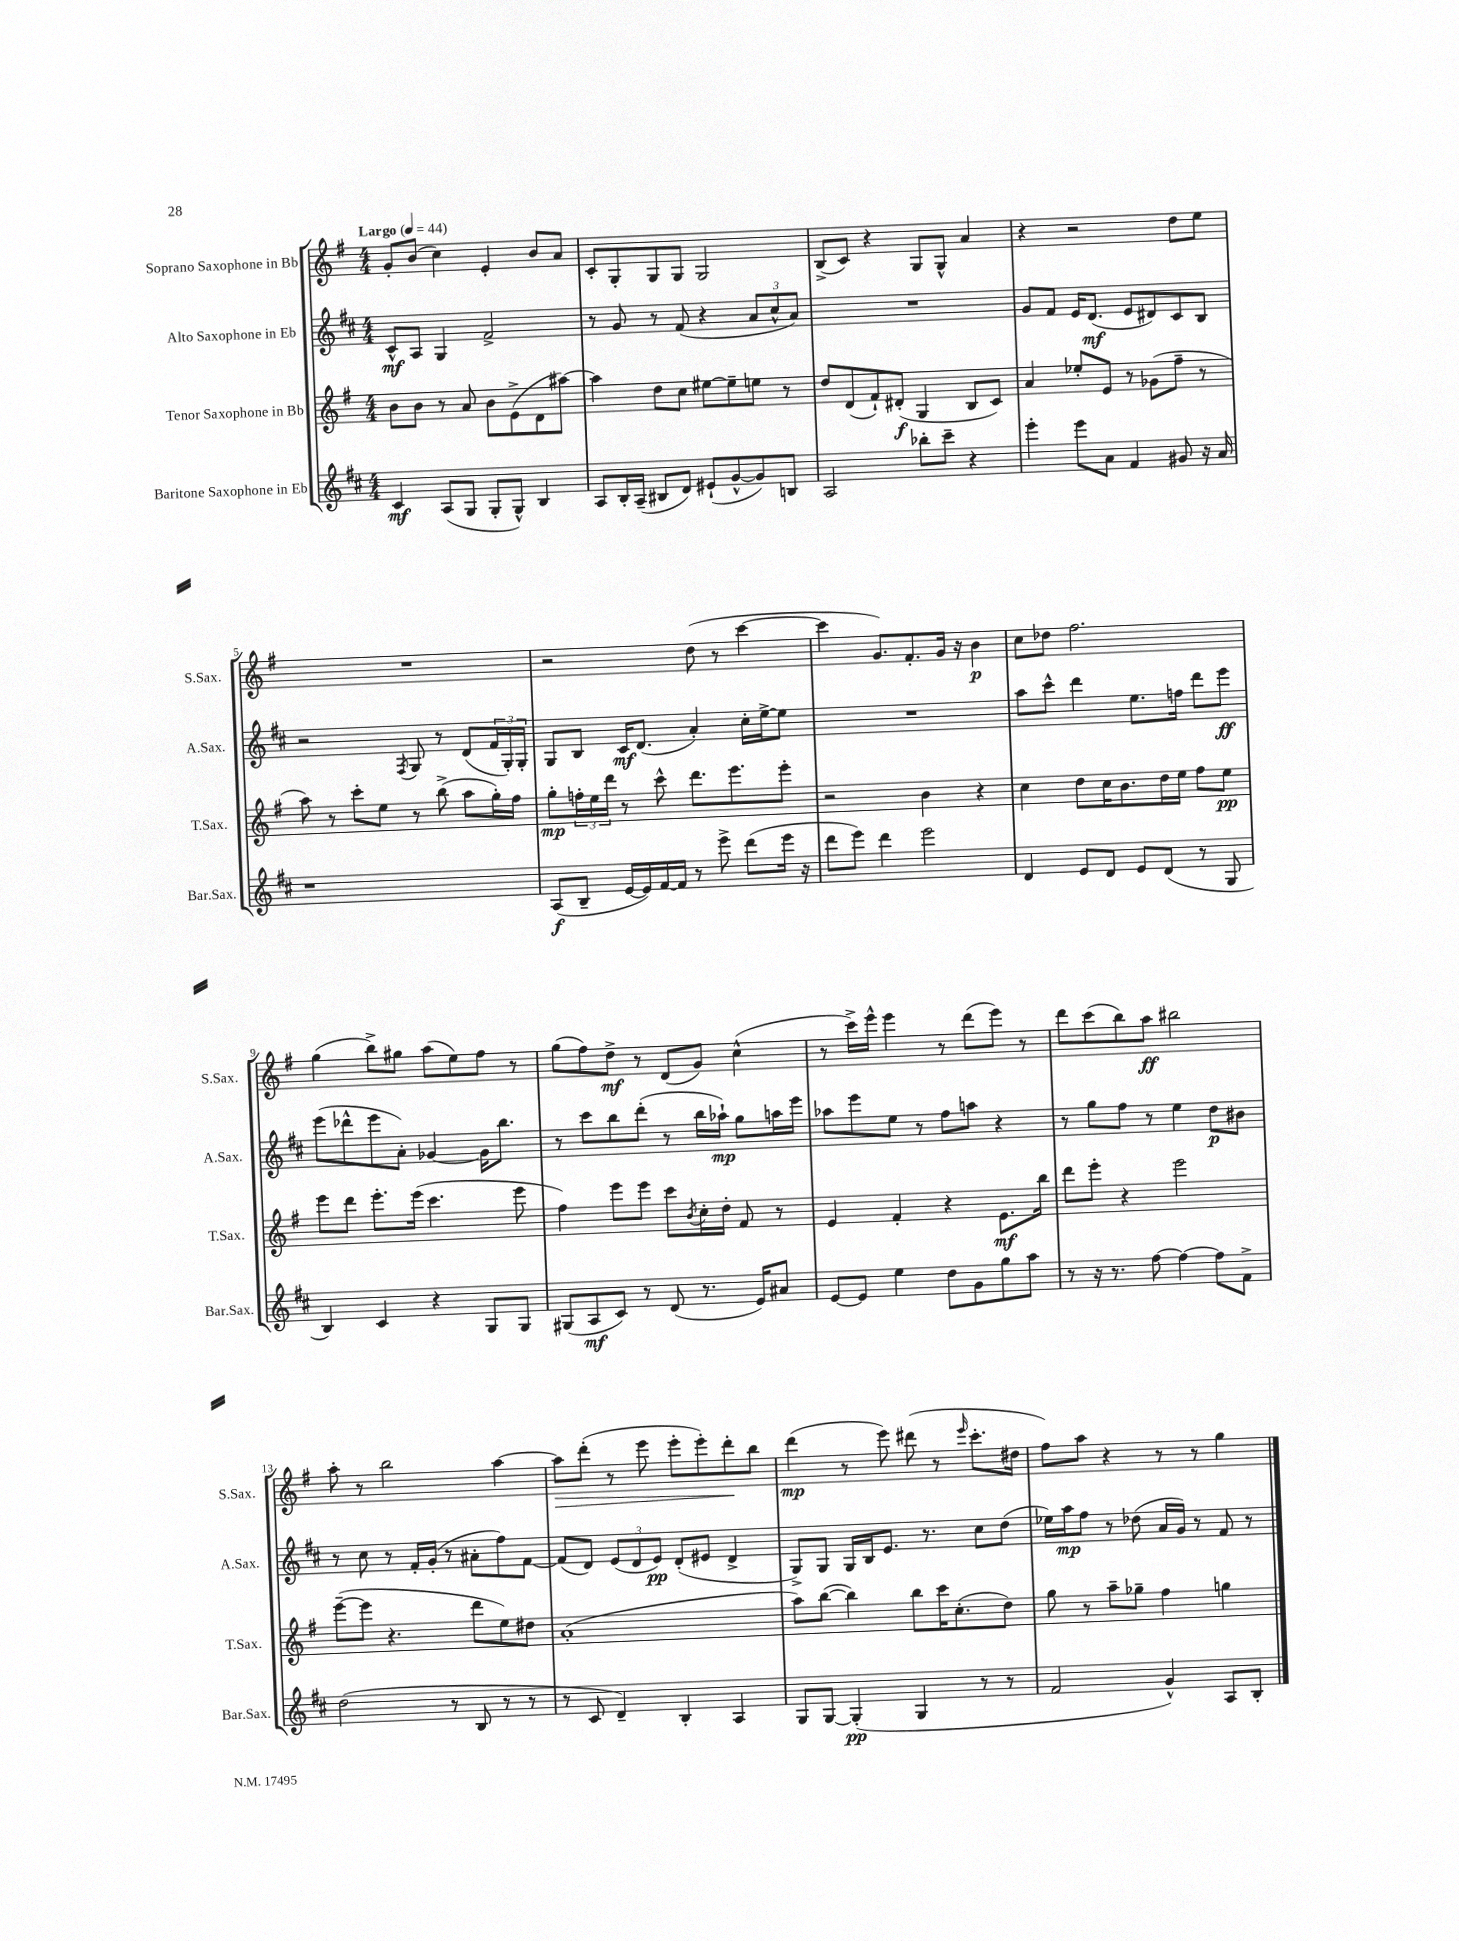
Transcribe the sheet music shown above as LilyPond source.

<<
\new StaffGroup <<
\new Staff = "s0" \with { instrumentName = "Soprano Saxophone in Bb" shortInstrumentName = "S.Sax." } {
    \clef treble \key g \major \numericTimeSignature \time 4/4 \tempo "Largo" 4 = 44
    g'8-. b'8( c''4) e'4-. b'8 a'8 |
    c'8-. g8-. g8 g8 g2 |
    b8->( c'8) r4 g8 g8-^ a'4 |
    r4 r2 d''8 e''8 |
    R1 |
    r2 d''8( r8 c'''4~ |
    c'''4 g'8.) fis'8.-. g'16 r16 b'4\p |
    c''8 des''8 fis''2. |
    g''4( b''8->) gis''8 a''8( e''8) fis''8 r8 |
    g''8( fis''8) d''8->\mf r8 d'8( g'8) c''4-^( |
    r8 c'''16->) e'''16-^ e'''4 r8 d'''8( e'''8) r8 |
    d'''8 c'''8( b''8) a''8\ff bis''2 |
    a''8-. r8 b''2 a''4~ |
    a''8\> d'''8-.( r8 e'''8 e'''8-. e'''8-.) d'''8-.\! b''8 |
    d'''4\mp( r8 e'''8) dis'''8( r8 \grace { e'''16 } c'''8.-. dis''16 |
    fis''8) a''8 r4 r8 r8 g''4 \bar "|." |
}
\new Staff = "s1" \with { instrumentName = "Alto Saxophone in Eb" shortInstrumentName = "A.Sax." } {
    \clef treble \key d \major \numericTimeSignature \time 4/4
    cis'8-^\mf a8 g4 fis'2-> |
    r8 g'8 r8 fis'8( r4 \tuplet 3/2 { a'8 cis''8-^ a'8) } |
    R1 |
    g'8 fis'8 e'16 d'8.\mf( e'8 dis'8) cis'8 b8 |
    r2 \acciaccatura { fis8 } g8 r8 d'8( \tuplet 3/2 { fis'16 g16-.) g16-. } |
    g8 b8 cis'16\mf d'8.( a'4-.) cis''16-. e''16~-> e''8 |
    R1 |
    a''8 cis'''8-^ d'''4 e''8. f''16 d'''8 e'''8\ff |
    e'''8( des'''8-^ e'''8 a'8-.) ges'4~ ges'16 b''8. |
    r8 cis'''8 b''8 d'''8-.( r8 b''16 aes''16-!\mp) g''8 a''16 e'''16 |
    aes''8 e'''8 e''8 r8 fis''8 a''8 r4 |
    r8 g''8 fis''8 r8 e''4 d''8\p bis'8 |
    r8 cis''8 r8 fis'16-. g'16-.( r8 ais'8-. fis''8) fis'8~ |
    fis'8( d'8) \tuplet 3/2 { e'8( d'8 e'8\pp) } d'8-.( eis'8 d'4-> |
    g8->) g8 g16 b16 e'8. r8. cis''8 d''8( |
    ees''16) a''16\mp fis''8 r8 des''8( a'16 g'16) r8 fis'8 r8 \bar "|." |
}
\new Staff = "s2" \with { instrumentName = "Tenor Saxophone in Bb" shortInstrumentName = "T.Sax." } {
    \clef treble \key g \major \numericTimeSignature \time 4/4
    b'8 b'8 r8 a'8 b'8 e'8->( d'8 ais''8~) |
    ais''4 d''8 c''8 eis''8~ eis''8-- e''8 r8 |
    d''8 d'8( fis'8-!) dis'8-.\f( g4 b8 c'8) |
    a'4 ees''8-. e'8 r8 ges'8( fis''8-- r8 |
    a''8) r8 c'''8-. e''8 r8 b''8->( a''8 g''16-.) fis''16 |
    g''8-.\mp \tuplet 3/2 { f''16-. e''16 d'''16 } r8 c'''8-^ d'''8. e'''8. e'''8-. |
    r2 b'4 r4 |
    c''4 d''8 c''16 b'8. d''16 e''16 fis''8 e''8\pp |
    e'''8 d'''8 e'''8.-. e'''16( c'''4. e'''8 |
    fis''4) e'''8 e'''8 c'''8 \acciaccatura { b'8 } c''16-. d''16-. fis'8 r8 |
    e'4 fis'4-. r4 e'8.\mf b''16 |
    d'''8 e'''8-. r4 e'''2 |
    e'''8~--( e'''8 r4. d'''8 e''8) dis''8 |
    a'1-.( |
    a''8) b''8~( b''4) b''8 c'''16 c''8.-.( d''8) |
    g''8 r8 a''8-- ges''8-- fis''4 g''4 \bar "|." |
}
\new Staff = "s3" \with { instrumentName = "Baritone Saxophone in Eb" shortInstrumentName = "Bar.Sax." } {
    \clef treble \key d \major \numericTimeSignature \time 4/4
    cis'4\mf a8( g8 g8-. g8-^) b4 |
    a8 b16-. a16--( bis8 d'8) eis'8-!( g'8~-^ g'8) b8 |
    a2 bes''8-. cis'''8-- r4 |
    e'''4-. e'''8 a'8 fis'4 gis'8 r16 a'16 |
    r1 |
    a8\f( b8-- e'16~ e'16) fis'16~ fis'16 r8 e'''8-> d'''8( e'''16 r16 |
    d'''8 e'''8) d'''4 e'''2 |
    d'4 e'8 d'8 e'8 d'8( r8 g8 |
    b4) cis'4 r4 g8 g8 |
    gis8( a8\mf cis'8) r8 d'8( r8. e'16) ais'8 |
    e'8~ e'8 e''4 d''8 g'8 g''8 a''8 |
    r8 r16 r8. fis''8~ fis''4~ fis''8 fis'8-> |
    d''2( r8 b8 r8 r8 |
    r8 cis'8 d'4--) b4-. a4 |
    g8 g8~ g4-.\pp( g4 r8 r8 |
    fis'2 g'4-^) a8 b8-. \bar "|." |
}
>>
>>
